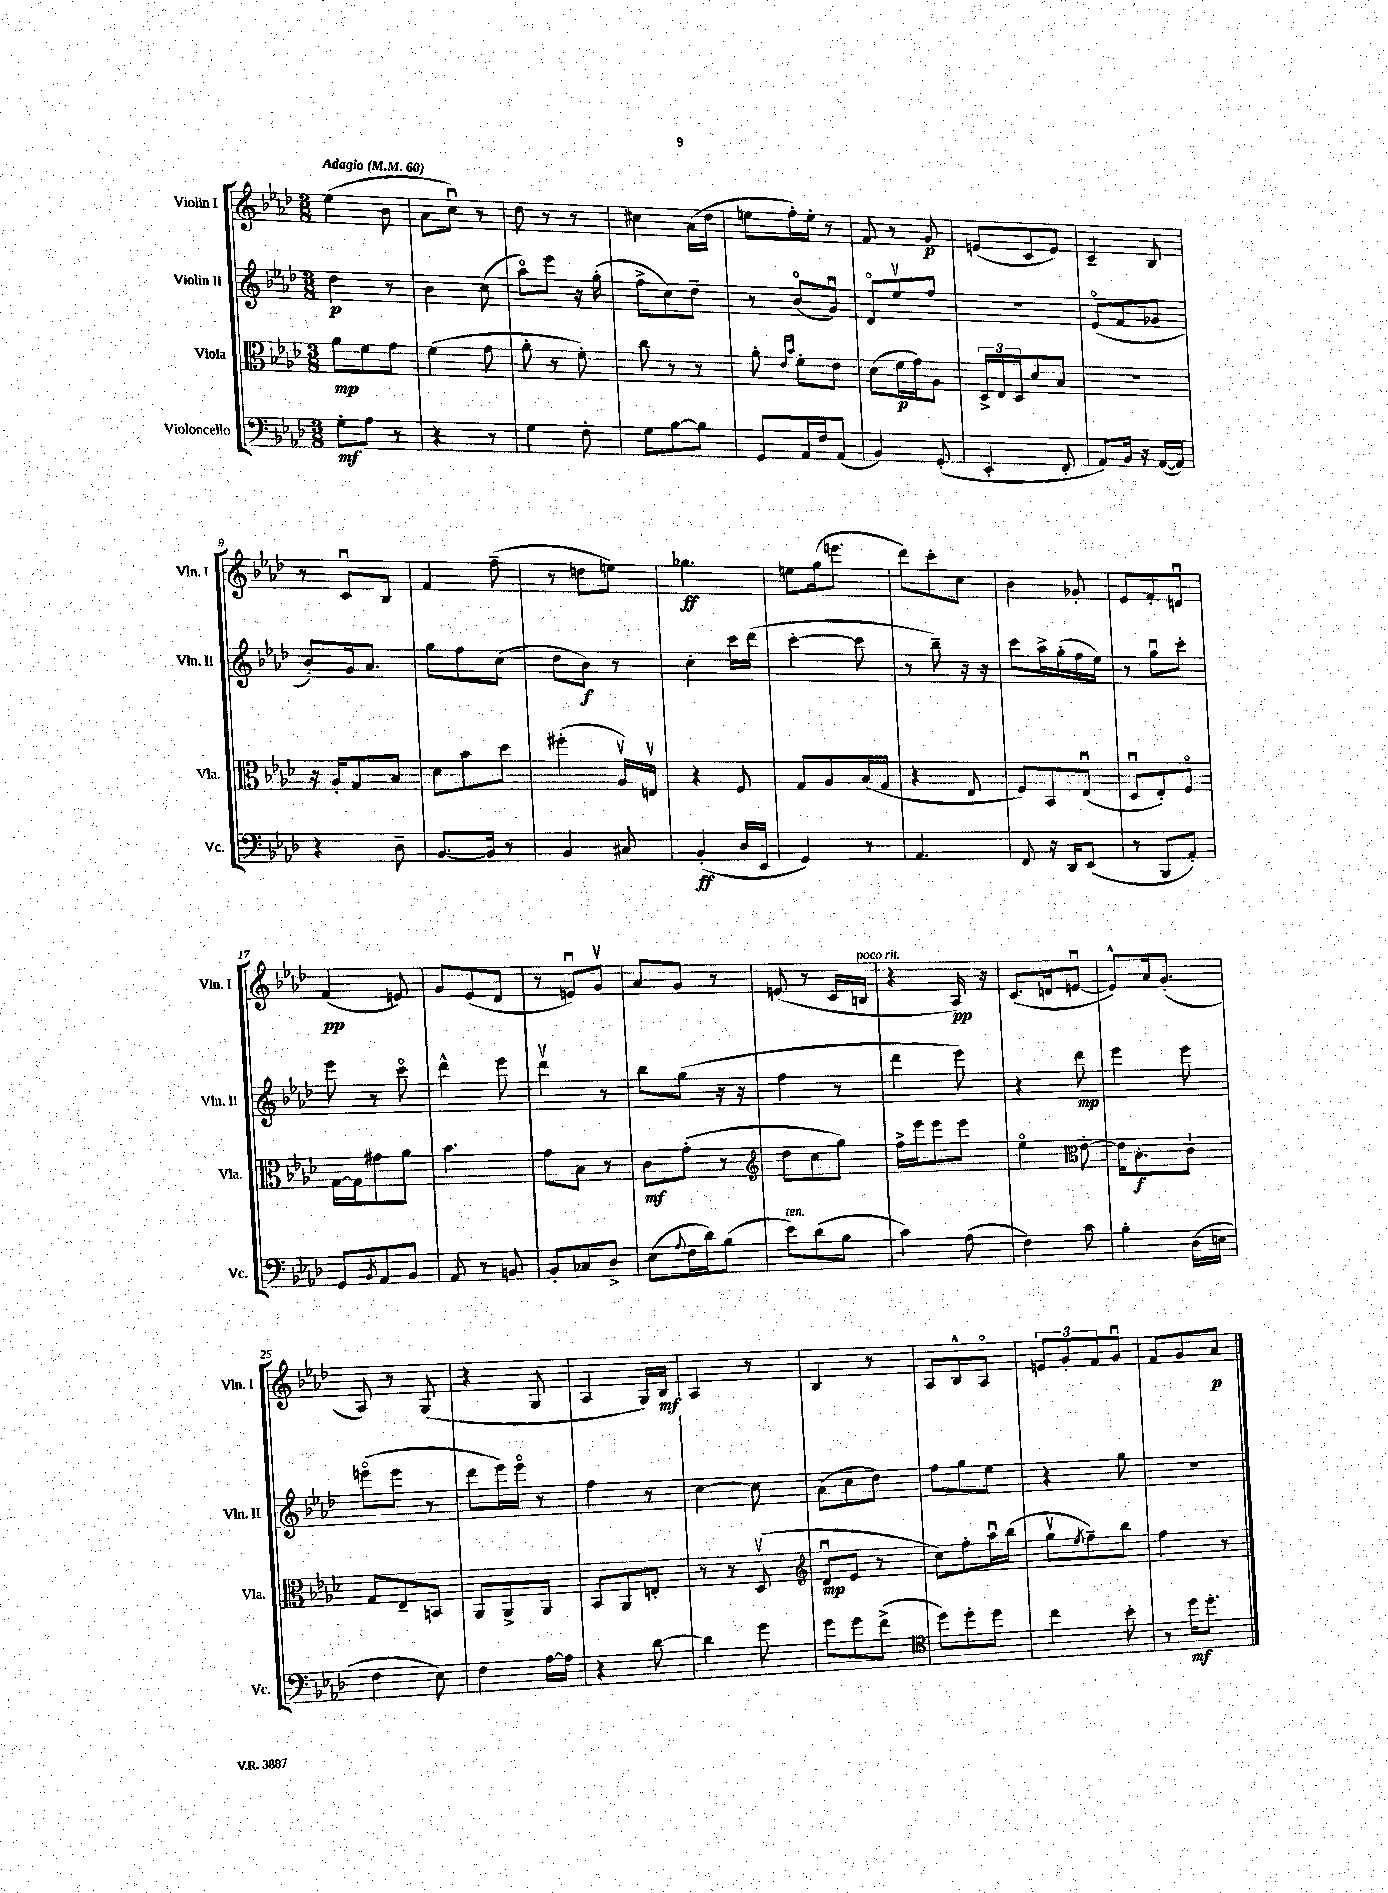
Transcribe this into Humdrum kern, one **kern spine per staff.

**kern	**kern	**kern	**kern
*staff4	*staff3	*staff2	*staff1
*clefF4	*clefC3	*clefG2	*clefG2
*k[b-e-a-d-]	*k[b-e-a-d-]	*k[b-e-a-d-]	*k[b-e-a-d-]
*M3/8	*M3/8	*M3/8	*M3/8
*MM60	*MM60	*MM60	*MM60
8G'	8a-	4dd-	(4ee-
8A-	8f	.	.
8r	8g	8r	8b-
=	=	=	=
4r	(4f	4b-	8a-
.	.	.	8ccu)
8r	8g	(8cc	8r
=	=	=	=
4G	8a-'	8aa-o)	8dd-
.	8r	8eee-	8r
8F'	8f')	16r	8r
.	.	(16gg'	.
=	=	=	=
8G	8cc	8ff^	4cc#
[8B-	8r	8cc)	.
8B-]	8r	8dd-~	(16a-
.	.	.	16dd-
=	=	=	=
8GG	8a-'	8r	8ee
.	16qqe-	.	.
.	16qqb-	.	.
16AA-	8f'	(8b-o	16ff')
16F	.	.	16ee'
(8AA-	8e-	8gu)	8r
=	=	=	=
4BB-)	(8d-	8d-o	8f
.	16f	8ee-v	8r
.	16g)	.	.
(8GG'	8A-	8ff	8g
=	=	=	=
4EE-'	24D-^	4.r	(8e
.	24E-	.	.
.	24D-	.	.
.	8d-	.	8c
8FF'	8B-	.	8e)
=	=	=	=
8AA-)	4.r	(8e-o	4c~
16BB-	.	8f	.
16r	.	.	.
([16AA-	.	8g-	8B-
16AA-])	.	.	.
=	=	=	=
4r	16r	8b-')	8r
.	16A-'	.	.
.	8G	16g	8cu
.	.	8.a-	.
8D-~	8B-	.	8B-
=	=	=	=
[8.BB-	8d-	8gg	4f
.	8b-	8ff	.
16BB-]	.	.	.
8r	8dd-	(8cc	(8ff~
=	=	=	=
4BB-	(4ff#'	8dd-	8r
.	.	8b-)	8dd
8C#	16A-v)	8r	8ee)
.	16Ev	.	.
=	=	=	=
(4BB-'	4r	4cc'	4.gg-
16D-	8F	16ccc	.
16EE-	.	(16ddd-	.
=	=	=	=
4GG)	8G	[4ccc'	8ee
.	8A-	.	(16gg
.	.	.	8.eee
8r	(16B-	8ccc]	.
.	16G	.	.
=	=	=	=
4.AA-	4r	8r	8ddd-)
.	.	8bb-~)	8ccc'
.	8E-	16r	8cc
.	.	16r	.
=	=	=	=
8FF	8F)	8ccc	4b-
16r	8BB-	16aa-^	.
16DD-	.	(16gg'	.
(8EE-	(8E-u	16ff	8g-'
.	.	16ee-)	.
=	=	=	=
8r	8D-u	8r	8e-
8BBB-	8E-')	8ggu	8f'
8AA-')	8Fo	8ccc'	8du
=	=	=	=
8GG	[16G	8eee-	(4f
.	16G]	.	.
8qBB-	.	.	.
8AA-	8g#	8r	.
8BB-	8a-	8ccco	8e)
=	=	=	=
8AA-	4.b-	4ddd-^^	8g
8r	.	.	(8e-
8BB	.	8eee-	8d-
=	=	=	=
8BB-'	8g	4ddd-v	8r
8C-	8B-	.	8eu)
8D-^	8r	8r	8gv
=	=	=	=
(8E-	8c	8bb-	8a-
8qqA-	.	.	.
16F	(8g'	(8gg	8g
16d-)	.	.	.
(8B-	8r	16r	8r
.	.	16r	.
=	=	=	=
*	*clefG2	*	*
8e-)	8dd-	4ff	(8e
(8d-	8cc	.	8r
8B-	8gg)	8r	16c
.	.	.	16B
=	=	=	=
4c)	16ff^	4ddd-	4r
.	16eee-	.	.
.	8eee-	.	.
(8A-	8eee-	8eee-)	16A-)
.	.	.	16r
=	=	=	=
4F)	4ee-o	4r	(8.c
.	.	.	16d
*	*clefC3	*	*
8c	[8e-'	8ddd-	[8eu
=	=	=	=
4B-'	16e-]	4eee-	8e^^])
.	8.B-'	.	.
.	.	.	16a-
.	.	.	(8.g'
(16D-	8c`	8eee-	.
16E	.	.	.
=	=	=	=
4F	8G	(8eeeo	8A-)
.	8E-~	8eee	8r
8E-)	8BB	8r	(8G
=	=	=	=
4F	8AA-	8ddd-	4r
.	8AA-^	16eee-)	.
.	.	16eee-o	.
[16A-	8AA-	8r	8G
16A-]	.	.	.
=	=	=	=
4r	8BB-	4ff	4A-
.	8AA-	.	.
[8d-	8E'	8r	16G)
.	.	.	16B-
=	=	=	=
4d-]	8r	[4cc	4A-
.	8r	.	.
8g	(8D-v	8cc]	8r
=	=	=	=
*	*clefG2	*	*
8g	8d-u	(8a-	4B-
8g	8e-	8cc	.
(8f^	8r	8dd-)	8r
=	=	=	=
*clefC4	*	*	*
8dd-)	8cc)	8ff	8A-
8dd-'	8ff'	8gg	8B-^^
8dd-	16aa-u	8ee-	8A-o
.	(16bb-	.	.
=	=	=	=
4cc	8ggv	4r	12e
.	.	.	12g'
.	8qee-	.	.
.	8ff~)	.	.
.	.	.	12f
8b-'	8bb-	8gg	8gu
=	=	=	=
8r	4ff	4.r	8f
16dd-	.	.	8g
8.dd-'	.	.	.
.	8r	.	8a-
==	==	==	==
*-	*-	*-	*-
